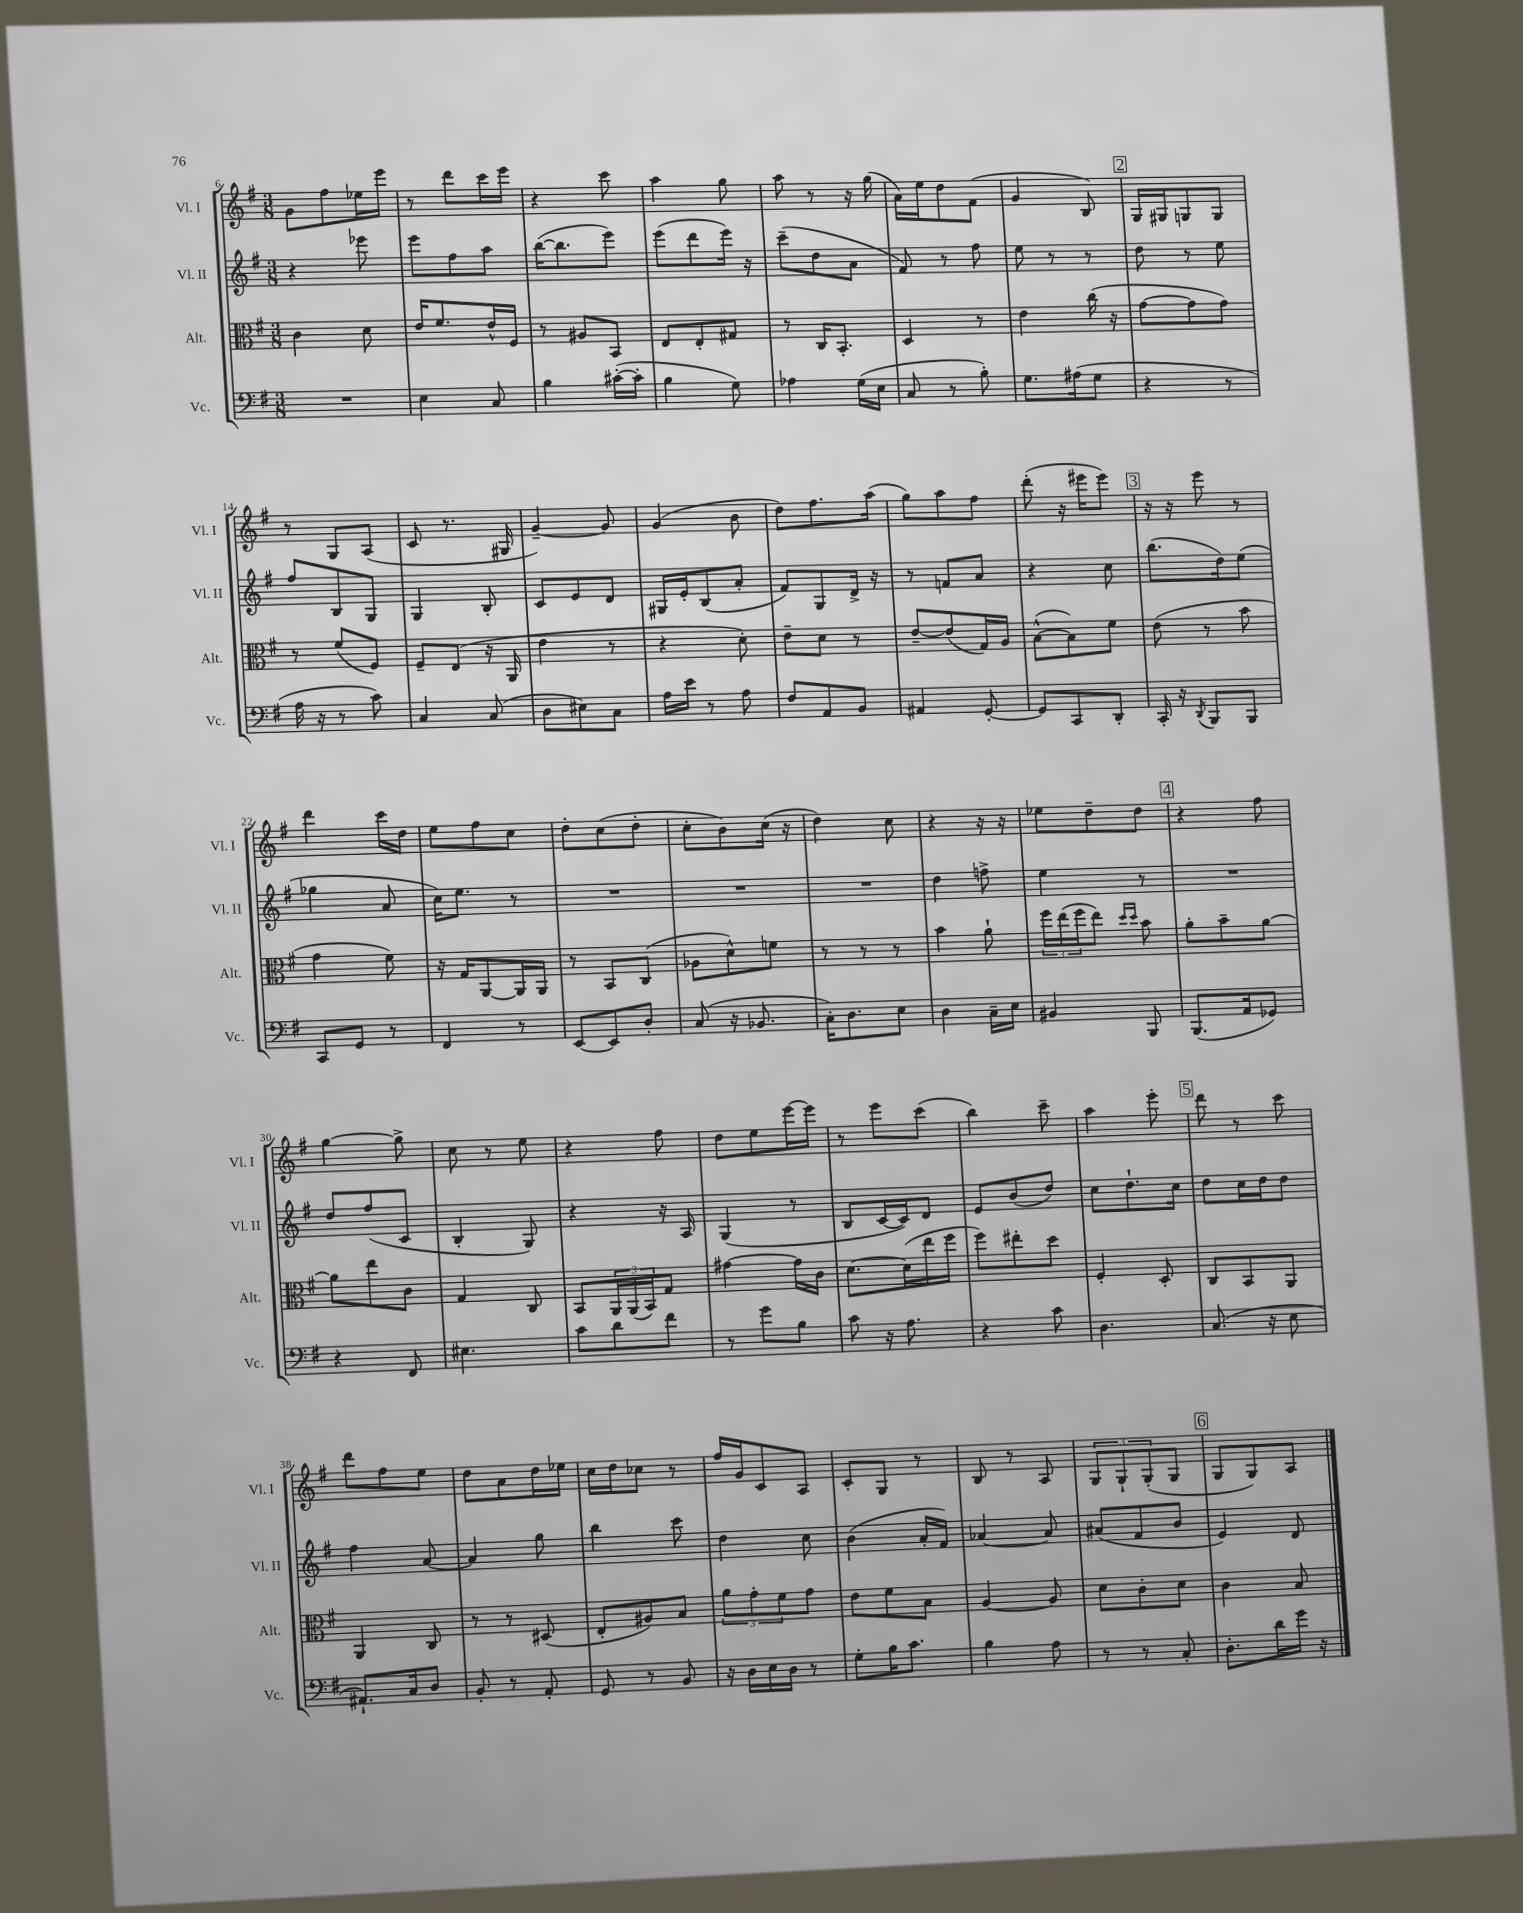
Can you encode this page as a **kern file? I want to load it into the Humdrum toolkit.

**kern	**kern	**kern	**kern
*staff4	*staff3	*staff2	*staff1
*clefF4	*clefC3	*clefG2	*clefG2
*k[f#]	*k[f#]	*k[f#]	*k[f#]
*M3/8	*M3/8	*M3/8	*M3/8
4.r	4c	4r	8g
.	.	.	8ff#
.	8d	8eee-	16ee-
.	.	.	16eee
=	=	=	=
4E	16e	8eee	8r
.	8.f#	.	.
.	.	8ff#	8ddd
8C	16e^^	8aa	16ccc
.	16F#	.	16eee
=	=	=	=
4B	8r	([16bb	4r
.	.	8.bb]	.
.	8A#	.	.
([16c#'	8BB	8eee)	8ccc
16c#']	.	.	.
=	=	=	=
4B	8E	(8eee	4aa
.	8E'	8ddd	.
8G)	8G#	16eee)	8gg
.	.	16r	.
=	=	=	=
4A-	8r	(8ccc~	8aa
.	16C	8dd	8r
.	8.BB'	.	.
(16G	.	8a	16r
16E	.	.	(16gg
=	=	=	=
8C	4D	8f#)	16a)
.	.	.	16ee
8r	.	8r	8dd
8B')	8r	8ff#	(8f#
=	=	=	=
8.G	4e	8ee	4g
.	.	8r	.
(16A#	.	.	.
8G	(16cc	8r	8B)
.	16r	.	.
=	=	=	=
4r	[8g	8dd	16G
.	.	.	16G#
.	8g]	8r	8G
8r	8g)	8ee	8G
=	=	=	=
16A	8r	8ff#	8r
16r	.	.	.
8r	(8f#	8B	8G
8c)	8F#)	8G	(8A
=	=	=	=
4C	8F#~	4G	8c
.	(8E	.	8.r
(8C	16r	8B'	.
.	16AA	.	16G#
=	=	=	=
8D	4e	8c	[4g~)
8E#)	.	8e	.
8C	8r	8d	8g]
=	=	=	=
16A	4r	16G#	(4g
16e	.	16e'	.
8r	.	(8B	.
8A	8d')	8a'	8b
=	=	=	=
8F#	8e~	8f#)	8dd)
8AA	8d	8G	8.ff#
8BB	8r	16d^	.
.	.	16r	(16aa
=	=	=	=
4AA#	[8e~	8r	8gg)
.	(8e]	8f	8aa
[8GG'	16G)	8a	8ff#
.	16A	.	.
=	=	=	=
8GG]	([8B^^	4r	(8ddd'
8CC	8B])	.	16r
.	.	.	16eee#
8DD'	8f#	8cc	8eee#)
=	=	=	=
16CC'	(8e	(8.bb	16r
16r	.	.	16r
8qDD	.	.	.
8BBB	8r	.	8eee
.	.	16dd)	.
8BBB	8b	(8ee	8r
=	=	=	=
8CC	4g	4gg-	4ddd
8GG	.	.	.
8r	8f#)	8a	16ccc
.	.	.	16dd
=	=	=	=
4FF#	16r	16cc)	8ee
.	16G	8.ee	.
.	[8AA	.	8ff#
8r	16AA]	8r	8cc
.	16AA	.	.
=	=	=	=
[8EE	8r	4.r	8dd'
8EE]	8BB	.	(8cc
8D'	(8C	.	8dd'
=	=	=	=
(8C	8A-	4.r	8cc'
16r	8d^^)	.	8b)
8.BB-	.	.	.
.	8f	.	(16cc
.	.	.	16r
=	=	=	=
16C')	8r	4.r	4dd)
8.D	.	.	.
.	8r	.	.
8E	8r	.	8cc
=	=	=	=
4D	4b	4dd	4r
16C~	8a`	8ff^	16r
16E	.	.	16r
=	=	=	=
4BB#	24ff#	4ee	8ee-
.	(24ee	.	.
.	24ff#	.	.
.	8ee)	.	8dd~
.	16qqdd	.	.
.	16qqdd	.	.
8BBB	8b	8r	8dd
=	=	=	=
(8.BBB	8a'	4.r	4r
.	8b~	.	.
16AA	.	.	.
8GG-)	[8a	.	8ff#
=	=	=	=
4r	8a]	8dd	[4gg
.	8ee	(8ff#	.
8FF#	8c	8c	8gg^]
=	=	=	=
4.E#	4G	4B'	8cc
.	.	.	8r
.	8C	8G)	8ee
=	=	=	=
8c	8BB	4r	4r
8d	24AA	.	.
.	(24AA	.	.
.	24BB)	.	.
8f#	8G	16r	8ff#
.	.	16A	.
=	=	=	=
8r	[4g#	(4G	8dd
8g	.	.	8ee
8B	16g#]	8r	[16eee
.	16c	.	16eee]
=	=	=	=
8c	[8.d	8B	8r
16r	.	[16c	8eee
8.A	(16d]	16c])	.
.	16ee	8d	(8ccc
.	16ff#	.	.
=	=	=	=
4r	8ff#)	8e	4bb)
.	8ee#'	(8b	.
8c	8dd	8dd)	8ccc~
=	=	=	=
4.D	4F#'	8cc	4aa
.	.	8.dd`	.
.	8D'	.	8eee'
.	.	16cc	.
=	=	=	=
(8.C	8C	8dd	8ddd
.	8BB	16cc	8r
16r	.	16dd	.
8E	8AA	8dd	8ccc
=	=	=	=
8.AA#`)	4AA	4ff#	8ddd
.	.	.	8ff#
16C	.	.	.
8D	8C	[8a	8ee
=	=	=	=
8BB'	8r	4a]	8dd
8r	8r	.	8a
8AA'	(8D#	8gg	16dd
.	.	.	16ee-
=	=	=	=
8GG	8E'	4bb	16cc
.	.	.	16dd
8r	8A#)	.	8cc-
8BB	8B	8ccc	8r
=	=	=	=
16r	12a	4dd	16ff#
16D	.	.	16g
.	12g'	.	.
16E	.	.	8c
.	12f#	.	.
16D	.	.	.
8r	8g	8cc	8A
=	=	=	=
8G'	8e	(4b	8c'
16B	8f#	.	8G
8.c	.	.	.
.	8B	16a'	8r
.	.	16f#)	.
=	=	=	=
4B	[4A	[4a-	8B
.	.	.	8r
8A	8A]	8a-]	8A
=	=	=	=
8r	8d	(8a#	12G
.	.	.	12G`
8r	8c'	8f#	.
.	.	.	(12G'
8C'	8d	8b	8G
=	=	=	=
8.D'	4c	4e)	8G
.	.	.	8G)
16d	.	.	.
16g	8B	8d	8A
16r	.	.	.
==	==	==	==
*-	*-	*-	*-
